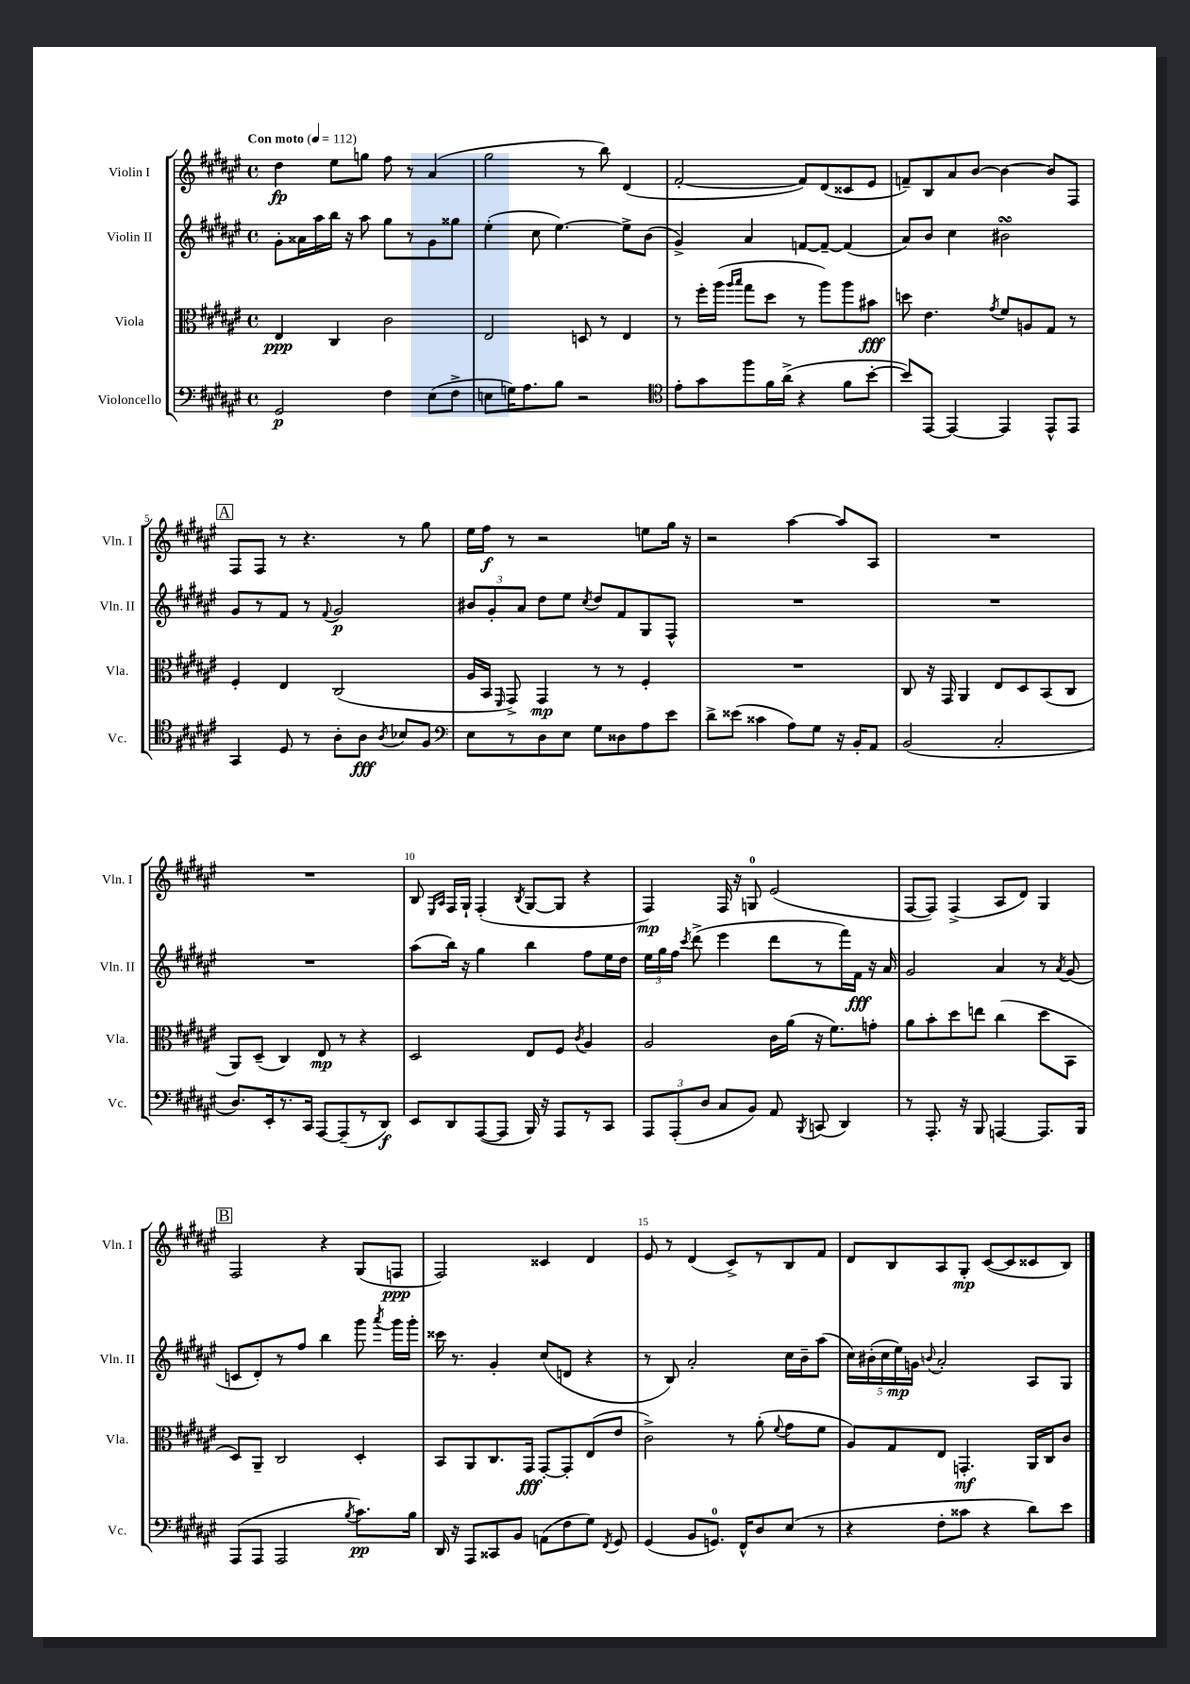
<<
\new StaffGroup <<
\new Staff = "s0" \with { instrumentName = "Violin I" shortInstrumentName = "Vln. I" } {
    \clef treble \key fis \major \defaultTimeSignature \time 4/4 \tempo "Con moto" 4 = 112
    \autoBeamOff dis''4\fp eis''8[ g''8] fis''8 r8 ais'4( |
    gis''2 r8 b''8) dis'4( |
    fis'2~-. fis'8[) dis'8( cisis'8 eis'8] |
    f'8[--) b8 ais'8 b'8]~ b'4~ b'8[ fis8] |
    \mark \markup { \box "A" } fis8[ fis8] r8 r4. r8 gis''8 |
    eis''16[ fis''16]\f r8 r2 e''8[ gis''16] r16 |
    r2 ais''4~ ais''8[ ais8] |
    R1 |
    R1 |
    b8 \grace { eis16[ ais16] } fis16[ gis16]-! fis4-.( \acciaccatura { b8 } gis8[~ gis8] r4 |
    fis4\mp) fis16 r16 g8-0 eis'2( |
    fis8[~ fis8]) fis4->( ais8[ dis'8]) gis4 |
    \mark \markup { \box "B" } fis2 r4 gis8[( f8]\ppp |
    fis2) cisis'4 dis'4 |
    eis'8 r8 dis'4( cis'8[->) r8 b8 fis'8] |
    dis'8[ b8 ais8 gis8]-.\mp cis'8[~( cis'8 cisis'8 b8]) \bar "|." |
}
\new Staff = "s1" \with { instrumentName = "Violin II" shortInstrumentName = "Vln. II" } {
    \clef treble \key fis \major \defaultTimeSignature \time 4/4
    \autoBeamOff gis'8[-. aisis'16 ais''16 b''16] r16 ais''8 gis''8[ r8 gis'8 gisis''8] |
    eis''4-.( cis''8 eis''4.~) eis''8[-> b'8]( |
    gis'4->) ais'4 f'8[~ f'8]~-- f'4( |
    ais'8[) b'8] cis''4 bis'2\turn |
    \mark \markup { \box "A" } gis'8[ r8 fis'8] r8 \appoggiatura { fis'8 } gis'2\p |
    \tuplet 3/2 { bis'8[ gis'8-. ais'8] } dis''8[ eis''8] \acciaccatura { cis''8 } dis''8[ fis'8 gis8 fis8]-^ |
    R1 |
    R1 |
    R1 |
    ais''8[( b''16]) r16 gis''4 b''4 fis''8[ eis''16 dis''16] |
    \tuplet 3/2 { eis''16[ gis''16 fis''16] } \acciaccatura { cis'''8 } dis'''8->( eis'''4 dis'''8[ r8 fis'''16) fis'16]\fff r16 ais'16 |
    gis'2 ais'4 r8 \acciaccatura { ais'8 } gis'8( |
    \mark \markup { \box "B" } c'8[ dis'8-.) r8 fis''8] b''4 gis'''8 \acciaccatura { ais'''8 } gis'''16[ gis'''16]-. |
    cisis'''16 r8. gis'4-. cis''8[( d'8] r4 |
    r8 b8) ais'2-. cis''16[ b'16-- ais''8]( |
    \tuplet 5/4 { cis''16[) bis'16-.( cis''16 eis''16\mp) g'16] } \appoggiatura { b'8 } ais'2-. ais8[ gis8] \bar "|." |
}
\new Staff = "s2" \with { instrumentName = "Viola" shortInstrumentName = "Vla." } {
    \clef alto \key fis \major \defaultTimeSignature \time 4/4
    \autoBeamOff eis4\ppp cis4 cis'2 |
    eis2 d8 r8 eis4 |
    r8 fis''16[-. ais''16]( \grace { ais''16[ b''16] } gis''8[ dis''8] r8 ais''8[) ais''8 bis'8]\fff |
    d''8 eis'4. \acciaccatura { gis'8 } fis'8[ a8 gis8] r8 |
    \mark \markup { \box "A" } fis4-. eis4 cis2( |
    ais16[ b,16] \grace { fis,16 } gis,8->) gis,4\mp r8 r8 fis4-. |
    R1 |
    cis8 r16 gis,16 ais,4 eis8[ dis8 b,8( cis8] |
    ais,8[) dis8]--( cis4) eis8\mp r8 r4 |
    dis2 eis8[ fis8] \acciaccatura { cis'8 } ais4 |
    ais2 cis'16[ ais'16]( r16 fis'8.[) g'8]-. |
    ais'8[ b'8-. dis''8 e''8] cis''4( dis''8[ b,8] |
    \mark \markup { \box "B" } dis8[) ais,8]-- cis2 dis4-. |
    b,8[ ais,8 cis8. gis,16]\fff gis,8[~-. gis,8-. eis8( eis'8] |
    cis'2->) r8 ais'8-.( \appoggiatura { fis'8 } gis'8[ fis'8] |
    ais8[) gis8 eis8] g,4.-.\mf ais,16[ cis16 cis'8] \bar "|." |
}
\new Staff = "s3" \with { instrumentName = "Violoncello" shortInstrumentName = "Vc." } {
    \clef bass \key fis \major \defaultTimeSignature \time 4/4
    \autoBeamOff gis,2\p fis4 eis8[( fis8]-> |
    e8[ g16) ais8. b8] r2 |
    \clef tenor eis'8[-. gis'8 fis''8 fis'16 ais'16]->( r4 fis'8[ b'8]~-. |
    b'8[) eis,8]~ eis,4~ eis,4 eis,8[-^ eis,8] |
    \mark \markup { \box "A" } gis,4 dis8 r8 ais8[-. ais8]\fff \acciaccatura { ais8 } bes8[ fis8] |
    \clef bass eis8[ r8 dis8 eis8] gis8[ disis8 ais8 eis'8] |
    dis'8[-> eisis'8]( cisis'4 ais8[) gis8] r16 b,16[-. ais,8] |
    b,2( cis2-. |
    dis8.[) eis,16-. r8. cis,16] ais,,8[~ ais,,8--( r8 dis,8]\f) |
    eis,8[ dis,8 ais,,8~( ais,,8] b,,16) r16 ais,,8[ r8 cis,8] |
    \tuplet 3/2 { ais,,8[ ais,,8-.( dis8] } cis8[ b,8]) ais,8 \acciaccatura { b,,8 } c,8( dis,4) |
    r8 ais,,8.-. r16 b,,8 a,,4~ a,,8.[ b,,16] |
    \mark \markup { \box "B" } ais,,8[( ais,,8] ais,,2 \acciaccatura { b8 } cis'8.[\pp) b16] |
    dis,16 r16 ais,,8[ cisis,8 b,8] a,8[( fis8 gis8]) \acciaccatura { fis,8 } gis,8 |
    gis,4( b,8[ g,8.]-0) fis,16[-^ dis8 eis8]( r8 |
    r4 fis8[-. cisis'8] r4 dis'8[) eis'8] \bar "|." |
}
>>
>>
\layout { \context { \Score \override BarNumber.break-visibility = ##(#f #t #t) barNumberVisibility = #(every-nth-bar-number-visible 5) } }
